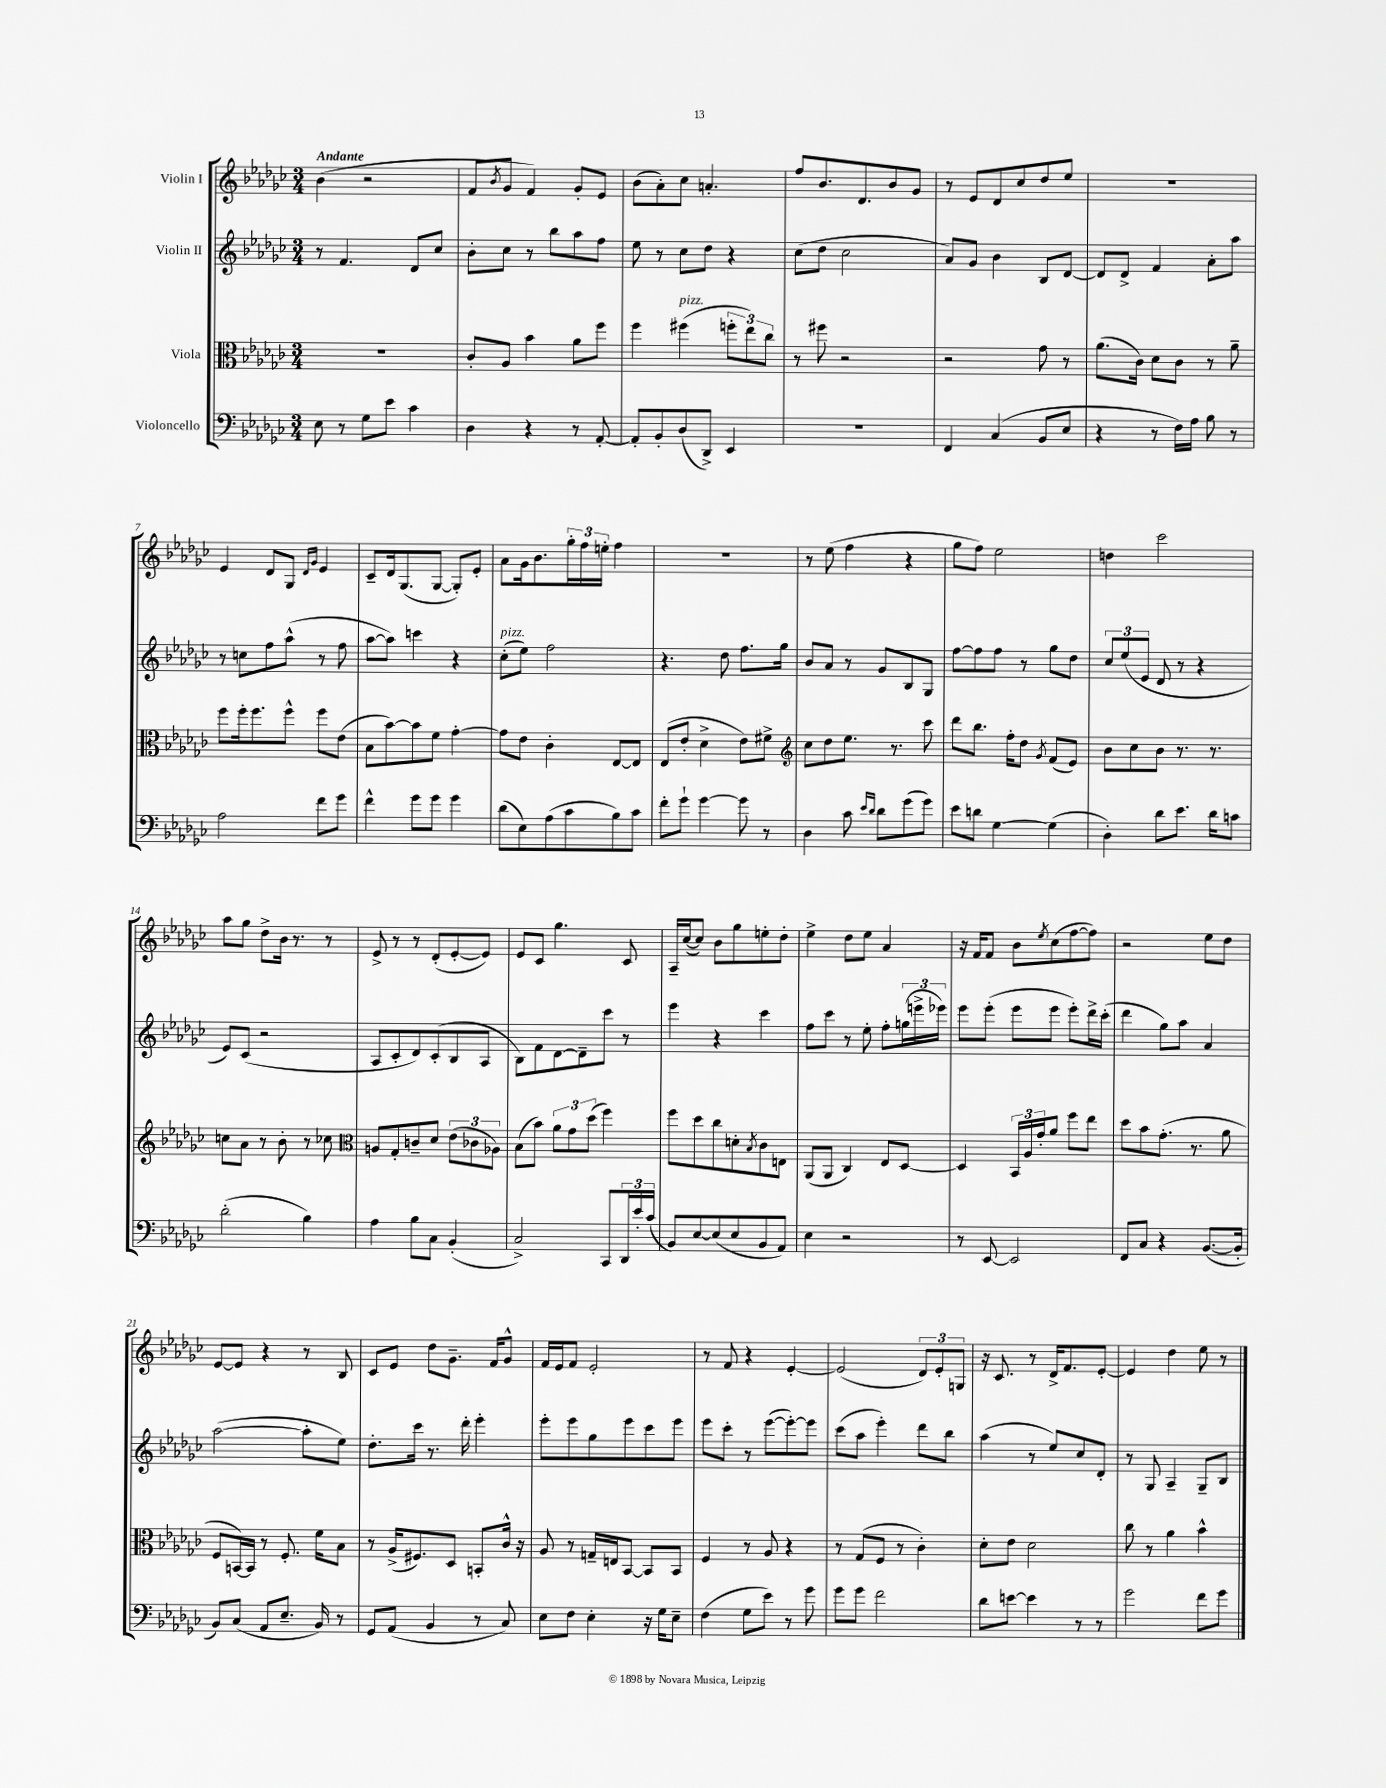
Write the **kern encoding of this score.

**kern	**kern	**kern	**kern
*part4	*part3	*part2	*part1
*staff4	*staff3	*staff2	*staff1
*I"Violoncello	*I"Viola	*I"Violin II	*I"Violin I
*clefF4	*clefC3	*clefG2	*clefG2
*k[b-e-a-d-g-c-]	*k[b-e-a-d-g-c-]	*k[b-e-a-d-g-c-]	*k[b-e-a-d-g-c-]
*M3/4	*M3/4	*M3/4	*M3/4
=1	=1	=1	=1
!	!	!	!LO:TX:a:B:t=Andante
8E-\	2.r	8r	(4b-\
8r	.	4.f/	.
8G-\L	.	.	2r
8e-\J	.	.	.
4c-\	.	8d-/L	.
.	.	8cc-/J	.
=2	=2	=2	=2
4D-\	8c-'/L	8b-'\L	8f/L
.	.	.	8qb-/
.	8A-/J	8cc-\J	8g-/J
4r	4b-\	8r	4f/)
.	.	8bb-\L	.
8r	8a-\L	8aa-\	8g-'/L
[8AA-'/	8ff\J	8ff\J	8e-/J
=3	=3	=3	=3
8AA-'/L]	4ff\	8ee-\	(8b-\L
8BB-'/	.	8r	8a-'\)
!	!LO:TX:a:i:t=pizz.	!	!
(8D-/	(4ff#X\	8cc-\L	8cc-\J
8DD-^/J)	.	8dd-\J	4.an'/
4EE-/	12ffn'\L	4r	.
.	12ee-\)	.	.
.	12cc-\J	.	.
=4	=4	=4	=4
2.r	8r	(8cc-\L	8ff/L
.	8ff#X\	8dd-\J	8.b-/
.	2r	2cc-\	.
.	.	.	8.d-/
.	.	.	8b-/
.	.	.	8g-/J
=5	=5	=5	=5
4FF/	2r	8a-/L)	8r
.	.	8g-/J	8e-/L
(4C-/	.	4b-\	8d-/
.	.	.	8cc-/
8BB-/L	8g-\	8B-/L	8dd-/
8E-/J	8r	[8d-/J	8ee-/J
=6	=6	=6	=6
4r	(8.a-\L	8d-/L]	2.r
.	.	8d-^/J	.
.	16c-\Jk)	.	.
8r	8d-\L	4f/	.
16F\LL)	8c-\J	.	.
16A-\JJ	.	.	.
8B-\	8r	8a-'\L	.
8r	8a-~\	8aa-\J	.
!!LO:LB:g=z
=7	=7	=7	=7
2A-\	8ff\L	8r	4e-/
.	16ff'\k	8ccn\L	.
.	8.ff\	.	.
.	.	8ff\	8d-/L
.	8ff^^\J	(8aa-^^\J	8G-/J
.	.	.	16qqd-/LL
.	.	.	16qqg-/JJ
8f\L	8ff\L	8r	4e-/
8g-\J	(8e-\J	8ff\	.
=8	=8	=8	=8
4f^^\	8B-\L	[8aa-\L	8c-~/L
.	[8b-\)	8aa-\J])	16d-/k
.	.	.	(8.G-/
8g-\L	8b-\]	4cccn\	.
8g-\J	8f\J	.	[8G-/J
4g-\	[4g-'\	4r	8G-'/L])
.	.	.	8e-'/J
=9	=9	=9	=9
!	!	!LO:TX:a:i:t=pizz.	!
(8d-\L	8g-\L]	(8cc-'\L	8a-\L
8E-\)	8e-\J	8ee-\J)	16g-\k
.	.	.	8.b-\
(8A-\	4c-'\	2ff\	.
8c-\	.	.	24gg-'\L
.	.	.	24ff\
.	.	.	24een'\JJ
8B-\)	[8E-/L	.	4ff\
8c-\J	8E-/J]	.	.
=10	=10	=10	=10
8f'\L	(8E-/L	4.r	2.r
8g-`\J	8e-'/J	.	.
[4g-\	4d-^\	.	.
.	.	8dd-\	.
8g-\]	8e-\L)	8.ff\L	.
8r	8f#X^\J	.	.
.	.	16gg-\Jk	.
=11	=11	=11	=11
*	*clefG2	*	*
4D-\	8cc-\L	8b-/L	8r
.	8dd-\	8a-/J	(8ee-\
8c-\	8.ee-\J	8r	4ff\
16qqe-/LL	.	.	.
16qqd-/JJ	.	.	.
8d-\L	.	8g-/L	.
.	8.r	.	.
(8g-\	.	8B-/	4r
8g-\J)	8ccc-\	8G-/J	.
=12	=12	=12	=12
8e-\L	8ddd-\L	[8ff\L	8gg-\L
8dn\J	8.bb-\J	8ff\]	8ff\J)
[4G-\	.	8ff\J	2ee-\
.	16ff'\KL	.	.
.	8dd-\J	8r	.
.	8qg-/	.	.
(4G-\]	(8f/L	8gg-\L	.
.	8e-/J)	8dd-\J	.
=13	=13	=13	=13
4D-'\)	8b-\L	12cc-/L	4ddn\
.	.	(12ee-/	.
.	8cc-\	.	.
.	.	12e-/J	.
8d-\L	8b-\J	8d-/	2ccc-\
8.e-\J	8.r	8r	.
.	.	4r	.
16d-\KL	8.r	.	.
8cn\J	.	.	.
!!LO:LB:g=z
=14	=14	=14	=14
(2d-'\	8ccn\L	8e-/L)	8aa-\L
.	8a-\J	(8c-/J	8gg-\J
.	8r	2r	8dd-^\L
.	8b-'\	.	16b-\Jk
.	.	.	8.r
4B-\)	8r	.	.
.	8cc-X\	.	8r
=15	=15	=15	=15
*	*clefC3	*	*
4A-\	8An/L	8A-/L	8e-^/
.	8G-'/	8c-'/	8r
8B-\L	8cn~/	8d-/)	8r
8C-\J	8d-/J	(8c-'/	(8d-'/L
(4BB-'/	(12e-\L	8B-/	[8e-'/
.	12c-X\	.	.
.	.	8A-/J	8e-/J])
.	12A-X\J)	.	.
=16	=16	=16	=16
2C-^/)	(8B-\L	8B-\L)	8e-/L
.	8b-\J)	8f\	8c-/J
.	12a-\L	[8d-\	4.gg-\
.	12g-\	.	.
.	.	8d-~\]	.
.	(12dd-\J	.	.
8CC-/L	4ff\)	8ccc-\J	.
24DD-/L	.	8r	8c-/
24e-'/	.	.	.
(24c-/JJ	.	.	.
=17	=17	=17	=17
8BB-/L)	8ff\L	4eee-\	16A-~/LL
.	.	.	([16cc-/J
[8E-/	8dd-\	.	8cc-/J])
(8E-/]	8cc-\	4r	8b-\L
8E-/	8dn'\	.	8gg-\
.	8qB-/	.	.
8BB-/	8c-\	4ccc-\	8een'\
8AA-/J)	8En\J	.	8dd-'\J
=18	=18	=18	=18
4E-\	(8AA-/L	8ff\L	4ee-^\
.	8AA-/J	8ccc-\J	.
2r	4C-/)	8r	8dd-\L
.	.	8ee-'\	8ee-\J
.	8E-/L	8ff'\L	4a-/
.	[8D-/J	(24ggn\L	.
.	.	24eeen^\	.
.	.	24eee-X\JJ)	.
=19	=19	=19	=19
8r	4D-/]	8eee-\L	16r
.	.	.	16f/KL
[8EE-/	.	(8eee-'\J	8f/J
2EE-/]	24BB-/LL	8eee-\L	8b-\L
.	24A-/	.	.
.	24g-'/J	.	.
.	.	.	8qee-/
.	8a-/J	8eee-\J	(8cc-\
.	8ff\L	8eee-'\L)	[8ff\
.	8ee-\J	16ddd-^\L	8ff\J])
.	.	(16ccc-'\JJ	.
=20	=20	=20	=20
8FF/L	8dd-\L	4ddd-\	2r
8C-/J	8b-\	.	.
4r	(8.g-'\J	8gg-\L)	.
.	.	8aa-\J	.
.	8.r	.	.
([8.BB-/L	.	4a-/	8ee-\L
.	8a-\	.	8dd-\J
16BB-'/Jk]	.	.	.
!!LO:LB:g=z
=21	=21	=21	=21
8BB-/L)	8F/L	([2aa-\	[8e-/L
(8C-/J	[16BBn/L)	.	8e-/J]
.	16BB/JJ]	.	.
8AA-/L	8r	.	4r
8.E-~/J	8.F'/	.	.
.	.	8aa-'\L]	8r
16BB-/)	16f\KL	.	.
8r	8B-\J	8ee-\J)	8B-/
=22	=22	=22	=22
8GG-/L	8r	8.dd-'\L	8c-/L
(8AA-/J	(16A-^/KL	.	8e-/J
.	8.F#X/)	16ccc-\Jk	.
4BB-/	.	8.r	8dd-\L
.	8D-/J	.	8.g-~\J
.	.	16ddd-'\	.
8r	8BBn'/L	4eee-'\	.
.	.	.	16f/KL
8C-/)	16c-^^/Jk	.	8g-^^/J
.	16r	.	.
=23	=23	=23	=23
8E-\L	8A-/	8eee-'\L	16f/LL
.	.	.	16e-/J
8F\J	8r	8eee-\	8f/J
4E-'\	16Gn~/LL	8gg-\	2e-'/
.	16En/J	.	.
.	[8BB-/J	8eee-\	.
16r	8BB-/L]	8ccc-\	.
16G-\KL	.	.	.
8E-~\J	8BB-/J	8eee-\J	.
=24	=24	=24	=24
(4F\	4F/	8eee-\L	8r
.	.	8ccc-'\J	8f/
8G-\L	8r	8r	4r
8e-\J)	8A-/	([8eee-\L	.
8r	4r	8eee-'\_)	[4e-'/
8g-\	.	8eee-\J]	.
=25	=25	=25	=25
8g-\L	8r	(8ccc-\L	(2e-/]
8g-\J	(8G-/L	8aa-\J	.
2f\	8F/J	4eee-'\)	.
.	8r	.	.
.	4c-'\)	8ddd-\L	12d-/L)
.	.	.	12e-'/
.	.	8bb-\J	.
.	.	.	12Gn/J
=26	=26	=26	=26
8d-\L	8d-'\L	(4aa-\	16r
.	.	.	8.c-/
[8en\J	8e-\J	.	.
4e\]	2d-\	8r	8r
.	.	8ee-/L)	16d-^/KL
.	.	.	8.f/
8r	.	8cc-/	.
8r	.	8d-'/J	[8e-'/J
=27	=27	=27	=27
2g-\	8cc-\	8r	4e-/]
.	8r	8G-/	.
.	4a-\	4A-~/	4dd-\
8f\L	4b-^^\	8G-~/L	8ee-\
8g-\J	.	8B-/J	8r
==	==	==	==
*-	*-	*-	*-
